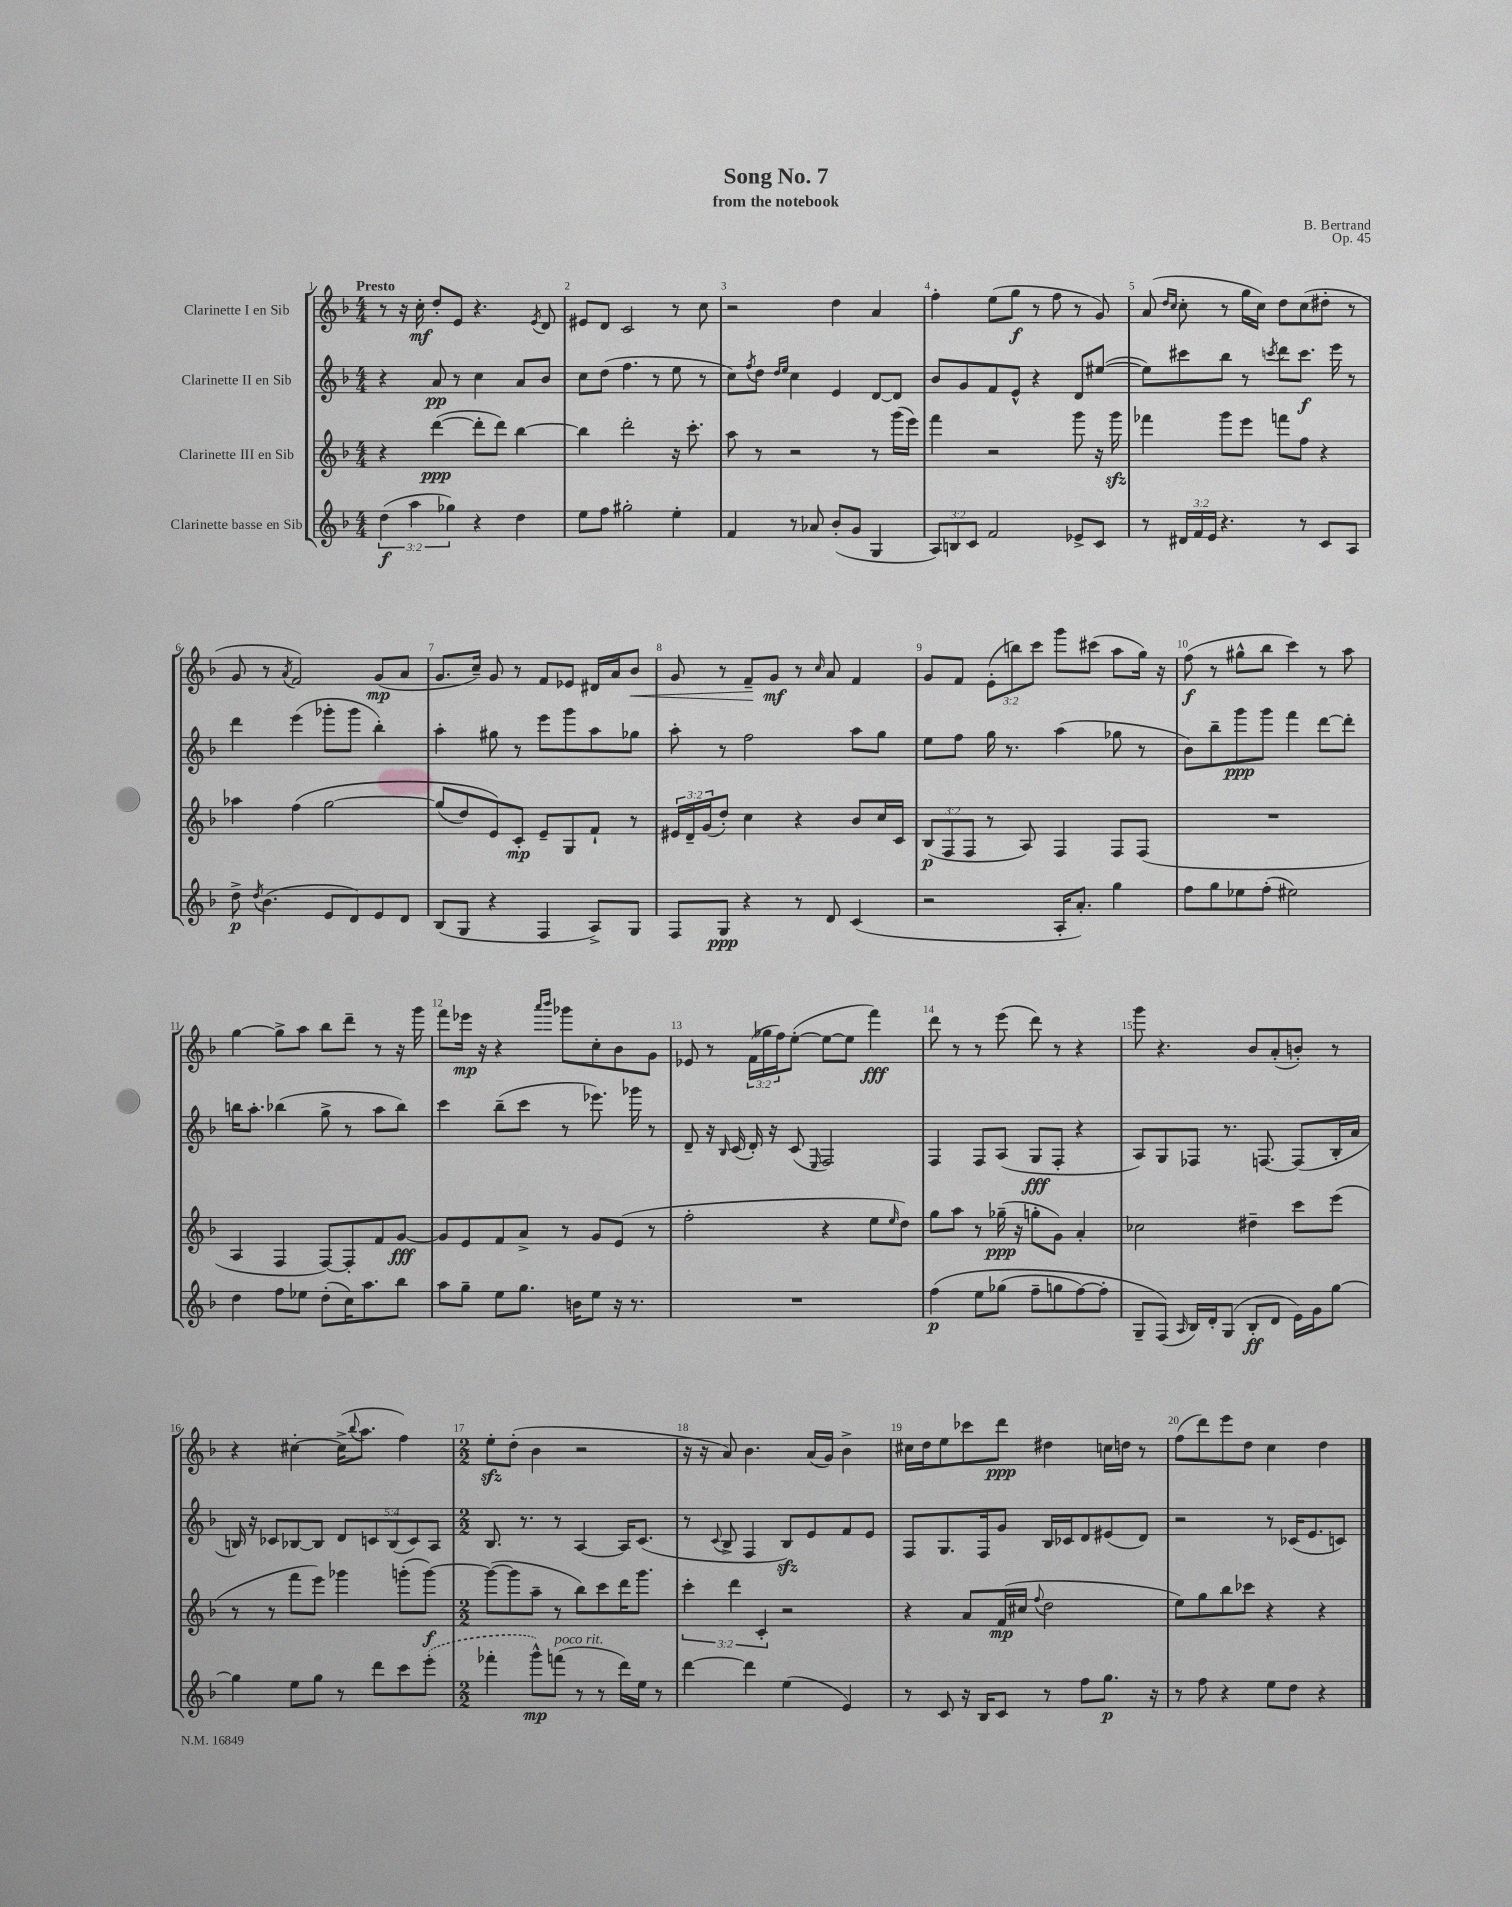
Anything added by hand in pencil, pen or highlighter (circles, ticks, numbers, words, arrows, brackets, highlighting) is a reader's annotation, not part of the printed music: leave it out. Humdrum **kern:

**kern	**kern	**kern	**kern
*staff4	*staff3	*staff2	*staff1
*clefG2	*clefG2	*clefG2	*clefG2
*k[b-]	*k[b-]	*k[b-]	*k[b-]
*M4/4	*M4/4	*M4/4	*M4/4
(6dd\	4r	4r	8r
.	.	.	16r
6aa\	.	.	.
.	.	.	16cc'\
.	([4ddd\	8a/	8dd'/L
6gg-\)	.	.	.
.	.	8r	8e/J
4r	8ddd'\]L	4cc\	4.r
.	8ddd\J)	.	.
4dd\	[4bb-\	8a/L	.
.	.	.	8qe/
.	.	8b-/J	8d/
=	=	=	=
8ee\L	4bb-\]	8cc\L	8e#/L
8ff\J	.	(8dd\J	8d/J
2gg#'\	2ddd'\	4.ff\	2c/
.	.	8r	.
4ee'\	16r	8ee\	8r
.	8.ccc'\	.	.
.	.	8r	8cc\
=	=	=	=
4f/	8aa\	8cc\L)	2r
.	.	8qff/	.
.	8r	8dd\J	.
.	.	16qqdd/LL	.
.	.	16qqee/JJ	.
8r	2r	4cc\	.
8a-/	.	.	.
(8b-'/L	.	4e/	4dd\
8g/J	.	.	.
4G/	8r	[8d/L	4a/
.	(16ggg\LL	8d/]J	.
.	16eee\JJ)	.	.
=	=	=	=
12A/L)	4fff\	8b-/L	4ff'\
12B/	.	.	.
.	.	8g/	.
12c/J	.	.	.
2f/	2r	8f/	(8ee\L
.	.	8e^^/J	8gg\J
.	.	4r	8r
.	.	.	8ff\
8e-^/L	8ggg\	8d/L	8r
8c/J	16r	([8ee#/J	8g/)
.	16ggg\	.	.
=	=	=	=
8r	4fff-\	8ee#\]L)	(8a/
.	.	.	16qqdd/LL
.	.	.	16qqcc/JJ
24d#/LL	.	8ccc#\	8cc'\
24f/	.	.	.
24e/JJ	.	.	.
4.r	8ggg\L	8bb-\J	8r
.	8eee\J	8r	16gg\LL
.	.	.	16cc\JJ)
.	.	8qccc/	.
.	8fff\L	8ddd\L	8dd\L
8r	8ff\J	8.ccc\J	(8cc\
8c/L	4r	.	8dd#'\J
.	.	16eee\	.
8A/J	.	8r	8r
=	=	=	=
8dd^\	4aa-\	4ddd\	8g/
8qdd/	.	.	.
(4.b-\	.	.	8r
.	.	.	8qa/
.	&(4ff\	(4eee\	2f/)
8e/L	[2gg\	8ggg-'\L	.
8d/)	.	8ggg-\J	.
8e/	.	4bb-'\)	(8g/L
8d/J	.	.	8a/J
=	=	=	=
(8B-/L	(8gg/]L	4aa'\	8.g/L
8G/J	8dd/)	.	.
.	.	.	16cc~/Jk)
4r	8e/&)	8gg#\	8g/
.	8c'/J	8r	8r
4F/	8e~/L	8eee\L	8f/L
.	8G/	8ggg\	8e-/J
8A^/L)	8f`/J	8aa\	16d#/LL
.	.	.	16a/J
8G/J	8r	8gg-\J	8b-/J
=	=	=	=
8F/L	24e#/LL	8aa'\	8g/
.	24d~/	.	.
.	(24g/J	.	.
8G/J	8dd'/J)	8r	8r
4r	4cc\	2ff\	8f~/L
.	.	.	8g/J
8r	4r	.	8r
.	.	.	16qqcc/
8d/	.	.	8a/
(4c/	8b-/L	8aa\L	4f/
.	16cc/L	8gg\J	.
.	16c/JJ	.	.
=	=	=	=
2r	(12B-/L	8ee\L	8g/L
.	12F/	.	.
.	.	8ff\J	8f/J
.	12F/J	.	.
.	8r	16gg\	(12e'\L
.	.	8.r	.
.	.	.	12bb\)
.	8A/)	.	.
.	.	.	12ccc\J
16A'/LK	4F/	(4aa\	8ggg\L
8.a'/J)	.	.	.
.	.	.	(8ccc#\J
4gg\	8F/L	8gg-\	8aa\L
.	(8F/J	8r	16gg\Jk)
.	.	.	16r
=	=	=	=
8ff\L	1r	8b-\L)	(8ff\
8gg\	.	8bb-~\	8r
8ee-\	.	8ggg\	8gg#^^\L
(8ff'\J	.	8ggg\J	8bb-\J
2ee#\)	.	4fff\	4ccc\)
.	.	[8ddd\L	8r
.	.	8ddd'\]J	8aa\
=	=	=	=
4dd\	4A/	16bb\LK	[4gg\
.	.	8.aa'\J	.
8ff\L	4F/	(4bb-\	8gg^\]L
8ee-\J	.	.	8aa\J
(8dd'\L	[8F/L)	8gg^\	8bb-\L
16cc\K)	8F'/]	8r	8ddd~\J
8.aa\	.	.	.
.	8f/	8aa\L	8r
8bb-\J	[8g/J	8bb-\J)	16r
.	.	.	16ggg\
=	=	=	=
8aa\L	8g/]L	4ccc\	8fff\L
8gg~\J	8e/	.	16eee-\Jk
.	.	.	16r
8ee\L	8f/	(8bb-~\L	4r
8.gg\J	8a^/J	8ccc\J	.
.	.	.	16qqaaa/LL
.	.	.	16qqbbb-/JJ
.	8r	8r	8ggg-\L
16b\LK	.	.	.
8ee\J	8g/L	8.eee-\)	8cc'\
16r	(8e/J	.	8b-\
8.r	.	16ggg-\	.
.	8r	8r	8g\J
=	=	=	=
1r	2ff'\	8d~/	8e-/
.	.	16r	8r
.	.	16qqB-/	.
.	.	(16c/	.
.	.	16d'/)	(24f\LL
.	.	.	24gg-\
.	.	16r	.
.	.	.	24ff\J)
.	.	(8c/	([8ee'\J
.	.	16qqE/	.
.	4r	2F/)	8ee\_L
.	.	.	8ee\]J
.	8ee\L	.	4fff\)
.	16qqee/	.	.
.	8dd\J)	.	.
=	=	=	=
&(4ff\	8gg\L	4F/	8ddd\
.	8aa\J	.	8r
8ee\L	8r	8F/L	8r
(8gg-\J	(16gg-~\	(8A/J	(8eee\
.	16r	.	.
8ff~\L	8gg'\L	8G/L	8ddd\)
8gg\	8g\J)	8F'/J	8r
[8ff\)	4a'/	4r	4r
8ff'\]J	.	.	.
=	=	=	=
8G~/L	2cc-\	8A/L)	8ggg\
(8F/J&)	.	8G/	4.r
16qqA/	.	.	.
16B-/LL)	.	8F-/J	.
16d'/J	.	.	.
(8G/J	.	8.r	.
8B-'/L	4dd#~\	.	8b-/L
.	.	[8.F/	.
8d/J	.	.	(8a'/
16e\LL)	8ccc\L	(8F/]L	8b'/J)
16g\J	.	.	.
[8gg\J	(8eee\J	16B-'/L	8r
.	.	16a/JJ	.
=	=	=	=
4gg\]	8r	16B/)	4r
.	.	16r	.
.	8r	8c-/L	.
8ee\L	8fff\L	[8B-/	[4cc#'\
8gg\J	8eee\J)	8B-/]J	.
8r	4ggg-\	10d/L	(16cc#^\]LK
.	.	.	8qqbb-/
.	.	.	8.aa\J
.	.	10c/	.
8ddd\L	.	.	.
.	.	(10B-/	.
8ccc\	(8ggg'\L	.	4ff\)
.	.	10c/)	.
(8eee'\J	[8ggg\J)	.	.
.	.	10A/J	.
=	=	=	=
*M2/2	*M2/2	*M2/2	*M2/2
4fff-'\	(8ggg\_L	8.B-/	8ee'\L
.	8ggg\]	.	(8dd'\J
.	.	8.r	.
8ggg^^\L)	8aa~\J	.	4b-\
(8fff\J	8r	8r	.
8r	8bb-\L)	[4A/	2r
8r	8ccc\	.	.
16ddd\LL)	16ddd\K	16A/]LK	.
16ee\JJ	8.ggg\J	(8.c/J	.
8r	.	.	.
=	=	=	=
[4ddd\	6ccc'\	8r	16r
.	.	.	16r
.	.	8qqc/	.
.	.	8B-^/	8a/)
.	6ddd\	.	.
4ddd\]	.	4F/	4.b-\
.	6c'/	.	.
(4ee\	2r	8B-/L)	.
.	.	8e/	(16a/LL
.	.	.	16g/JJ)
4e/)	.	8f/	4b-^\
.	.	8e/J	.
=	=	=	=
8r	4r	8F/L	16cc#\LL
.	.	.	16dd\J
8c/	.	8.G/	8ee\
16r	8a/L	.	8ccc-\
16B-/LK	.	16F/k	.
8c/J	(16f/L	8g/J	8ddd\J
.	16cc#/JJ	.	.
.	8qqff/	.	.
8r	2dd\	16B-/LL	4dd#\
.	.	16c-/J	.
8ff\L	.	8d/	.
8.gg\J	.	(8e#/	16cc\LL
.	.	.	16dd\JJ
.	.	8d/J)	8r
16r	.	.	.
=	=	=	=
8r	8ee\L)	2r	(8ff\L
8ff\	8gg\	.	8ddd\)
4r	8bb-\	.	8eee\
.	8ccc-\J	.	8dd\J
8ee\L	4r	8r	4cc\
8dd\J	.	(16c-/LK	.
.	.	8.e/	.
4r	4r	.	4dd\
.	.	8c/J)	.
==	==	==	==
*-	*-	*-	*-
